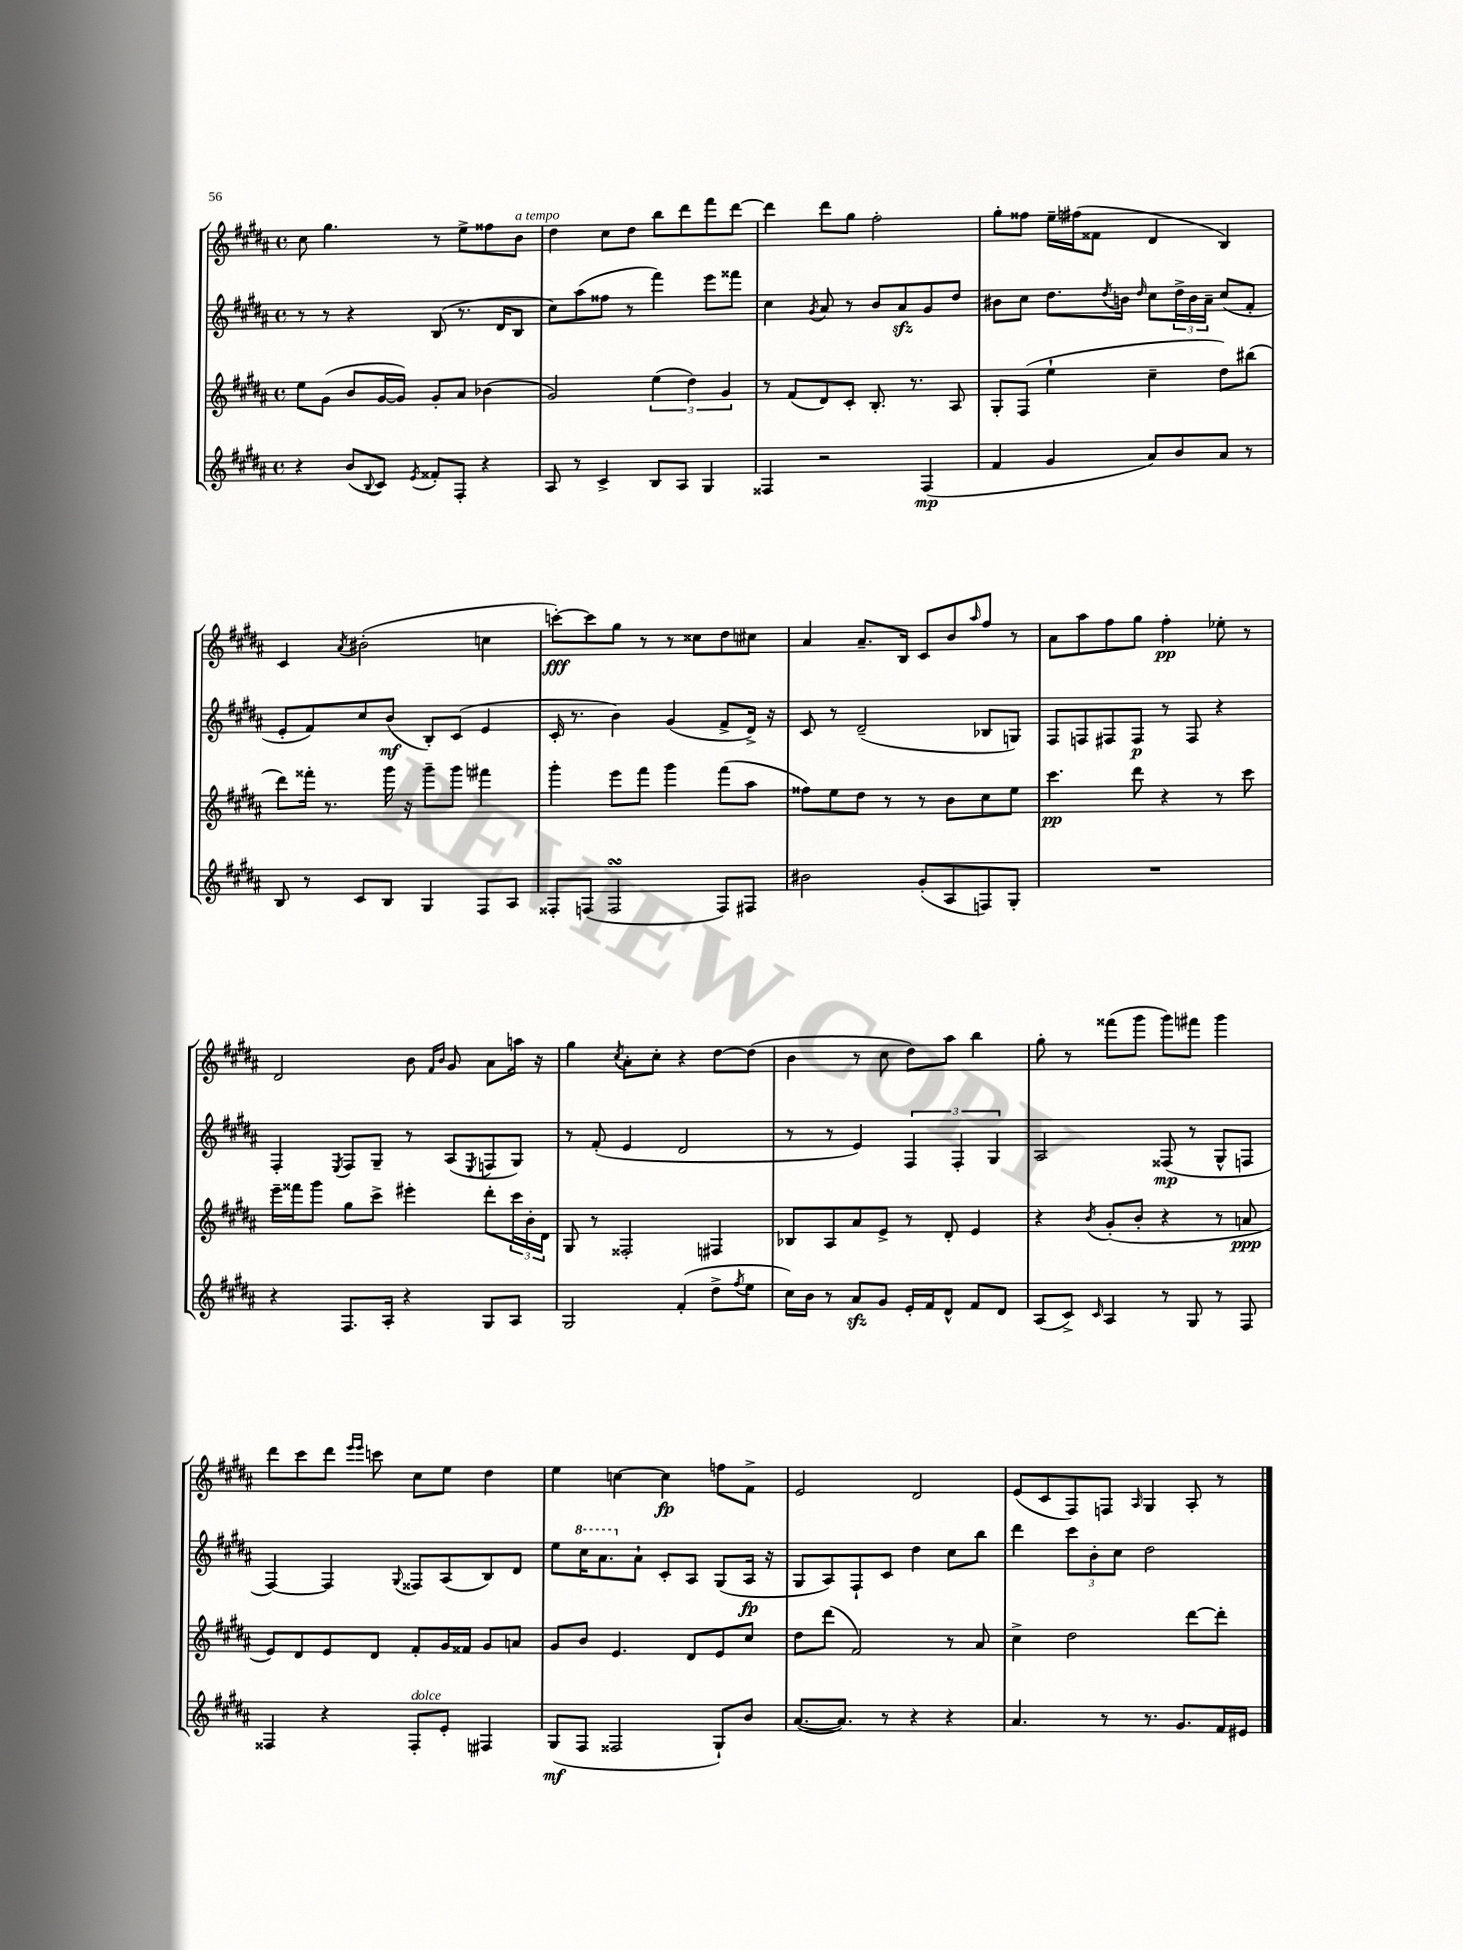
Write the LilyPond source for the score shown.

<<
\new StaffGroup <<
\new Staff = "s0" {
    \clef treble \key b \major \defaultTimeSignature \time 4/4
    cis''8 gis''4. r8 e''8-> fisis''8 b'8^\markup { \italic "a tempo" } |
    dis''4 cis''8 dis''8 b''8 dis'''8 fis'''8 dis'''8~ |
    dis'''4 dis'''8 gis''8 fis''2-. |
    gis''8-. fisis''8 e''16-- fis''16( fisis'8 dis'4 b4) |
    cis'4 \acciaccatura { ais'8 } bis'2-.( c''4 |
    c'''8~-.\fff) c'''8 gis''8 r8 r8 cisis''8 dis''8 cis''8 |
    ais'4 ais'8.-- b16 cis'8 b'8 \grace { ais''16 } fis''8 r8 |
    ais'8 ais''8 fis''8 gis''8 fis''4-.\pp ees''8-. r8 |
    dis'2 b'8 \grace { fis'16 b'16 } gis'8 ais'8 a''16 r16 |
    gis''4 \acciaccatura { cis''8 } ais'8-. cis''8-. r4 dis''8~ dis''8( |
    b'4 r8 cis''8 dis''8) ais''8 b''4 |
    gis''8-. r8 fisis'''8( gis'''8 gis'''8) fis'''8 gis'''4 |
    dis'''8 cis'''8 dis'''8 \grace { e'''16 e'''16 } c'''8 cis''8 e''8 dis''4 |
    e''4 c''4~ c''4\fp f''8 fis'8-> |
    e'2 dis'2 |
    e'8( cis'8 fis8) f8 \grace { ais16 } gis4 ais8-. r8 \bar "|." |
}
\new Staff = "s1" {
    \clef treble \key b \major \defaultTimeSignature \time 4/4
    r8 r8 r4 b8( r8. dis'16 b8 |
    cis''8) ais''8( fisis''8 r8 fis'''4) e'''8 fisis'''8 |
    cis''4 \acciaccatura { gis'8 } ais'8 r8 b'8 ais'8\sfz gis'8 dis''8 |
    bis'8 cis''8 dis''8. \acciaccatura { dis''8 } b'16 \grace { dis''16 } cis''8 \tuplet 3/2 { dis''16-> b'16 ais'16-- } cis''8( fis'8-. |
    e'8-. fis'8) cis''8 b'8\mf( b8-.) cis'8( e'4 |
    cis'16-. r8. b'4) gis'4( fis'8-> dis'16->) r16 |
    cis'8 r8 dis'2--( bes8 g8) |
    fis8 f8 fis8 fis8\p r8 fis8 r4 |
    fis4-. \acciaccatura { e8 } fis8 gis8-- r8 ais8( \acciaccatura { e8 } f8 gis8) |
    r8 fis'8-.( e'4 dis'2 |
    r8 r8 e'4) \tuplet 3/2 { fis4 fis4-. gis4 } |
    ais2 fisis8\mp( r8 gis8-^ f8 |
    fis4~) fis4 \appoggiatura { gis8 } fisis8 ais8( b8) dis'8 |
    e''8 \ottava #1 cis'''16 ais''8. \ottava #0 ais'8-! cis'8-. ais8 gis8( ais16\fp r16 |
    gis8 ais8) fis8-! cis'8 dis''4 cis''8 b''8 |
    dis'''4 \tuplet 3/2 { cis'''8 b'8-. cis''8 } dis''2 \bar "|." |
}
\new Staff = "s2" {
    \clef treble \key b \major \defaultTimeSignature \time 4/4
    e''8 gis'8( b'8 gis'16~ gis'16) gis'8-. ais'8 bes'4( |
    gis'2) \tuplet 3/2 { e''4( dis''4) gis'4 } |
    r8 fis'8( dis'8) cis'8-. b8.-. r8. ais8 |
    gis8-. fis8( e''4-! cis''4-- dis''8) bis''8( |
    dis'''8) fisis'''16-. r8. gis'''16 r16 gis'''8-- gis'''8 fis'''4 |
    gis'''4-. e'''8 fis'''8 gis'''4 fis'''8( ais''8 |
    fisis''8) e''8 dis''8 r8 r8 b'8 cis''8 e''8 |
    cis'''4.\pp dis'''8 r4 r8 cis'''8 |
    e'''16-- fisis'''16 gis'''8 gis''8 cis'''8-> eis'''4-. dis'''8-. \tuplet 3/2 { cis'''16 b'16-. dis'16 } |
    gis8 r8 fisis2-. fis4 |
    bes8 ais8 ais'8 e'8-> r8 dis'8-. e'4 |
    r4 \acciaccatura { b'8 } gis'8-.( b'8-. r4 r8 a'8\ppp |
    e'8) dis'8 e'8 dis'8 fis'8-. gis'16 fisis'16 gis'8 a'8 |
    gis'8 b'8 e'4. dis'8 e'8 cis''8 |
    dis''8 dis'''8( fis'2) r8 ais'8 |
    cis''4-> dis''2 dis'''8~ dis'''8-. \bar "|." |
}
\new Staff = "s3" {
    \clef treble \key b \major \defaultTimeSignature \time 4/4
    r4 b'8( \appoggiatura { b8 } cis'8) \acciaccatura { e'8 } fisis'8-. fis8-. r4 |
    ais8 r8 cis'4-> b8 ais8 gis4 |
    fisis4 r2 fisis4\mp( |
    fis'4 gis'4 ais'8) b'8 ais'8 r8 |
    b8 r8 cis'8 b8 gis4 fis8 ais8 |
    fisis8-. f8( f2\turn f8) fis8 |
    bis'2 gis'8-.( ais8 f8) gis8-. |
    R1 |
    r4 fis8. ais16-. r4 gis8 ais8 |
    gis2 fis'4-.( dis''8-> \acciaccatura { fis''8 } e''8 |
    cis''16) b'16 r8 ais'8\sfz gis'8 e'16-. fis'16 dis'8-^ fis'8 dis'8 |
    ais8( cis'8->) \grace { cis'16 } ais4 r8 gis8 r8 fis8 |
    fisis4 r4 fisis8-.^\markup { \italic "dolce" } e'8-. fis4 |
    gis8\mf( fis8 fisis2 gis8-!) b'8 |
    ais'8.~( ais'8.) r8 r4 r4 |
    ais'4. r8 r8. gis'8. fis'16 eis'16 \bar "|." |
}
>>
>>
\layout { \context { \Score \remove "Bar_number_engraver" } }
